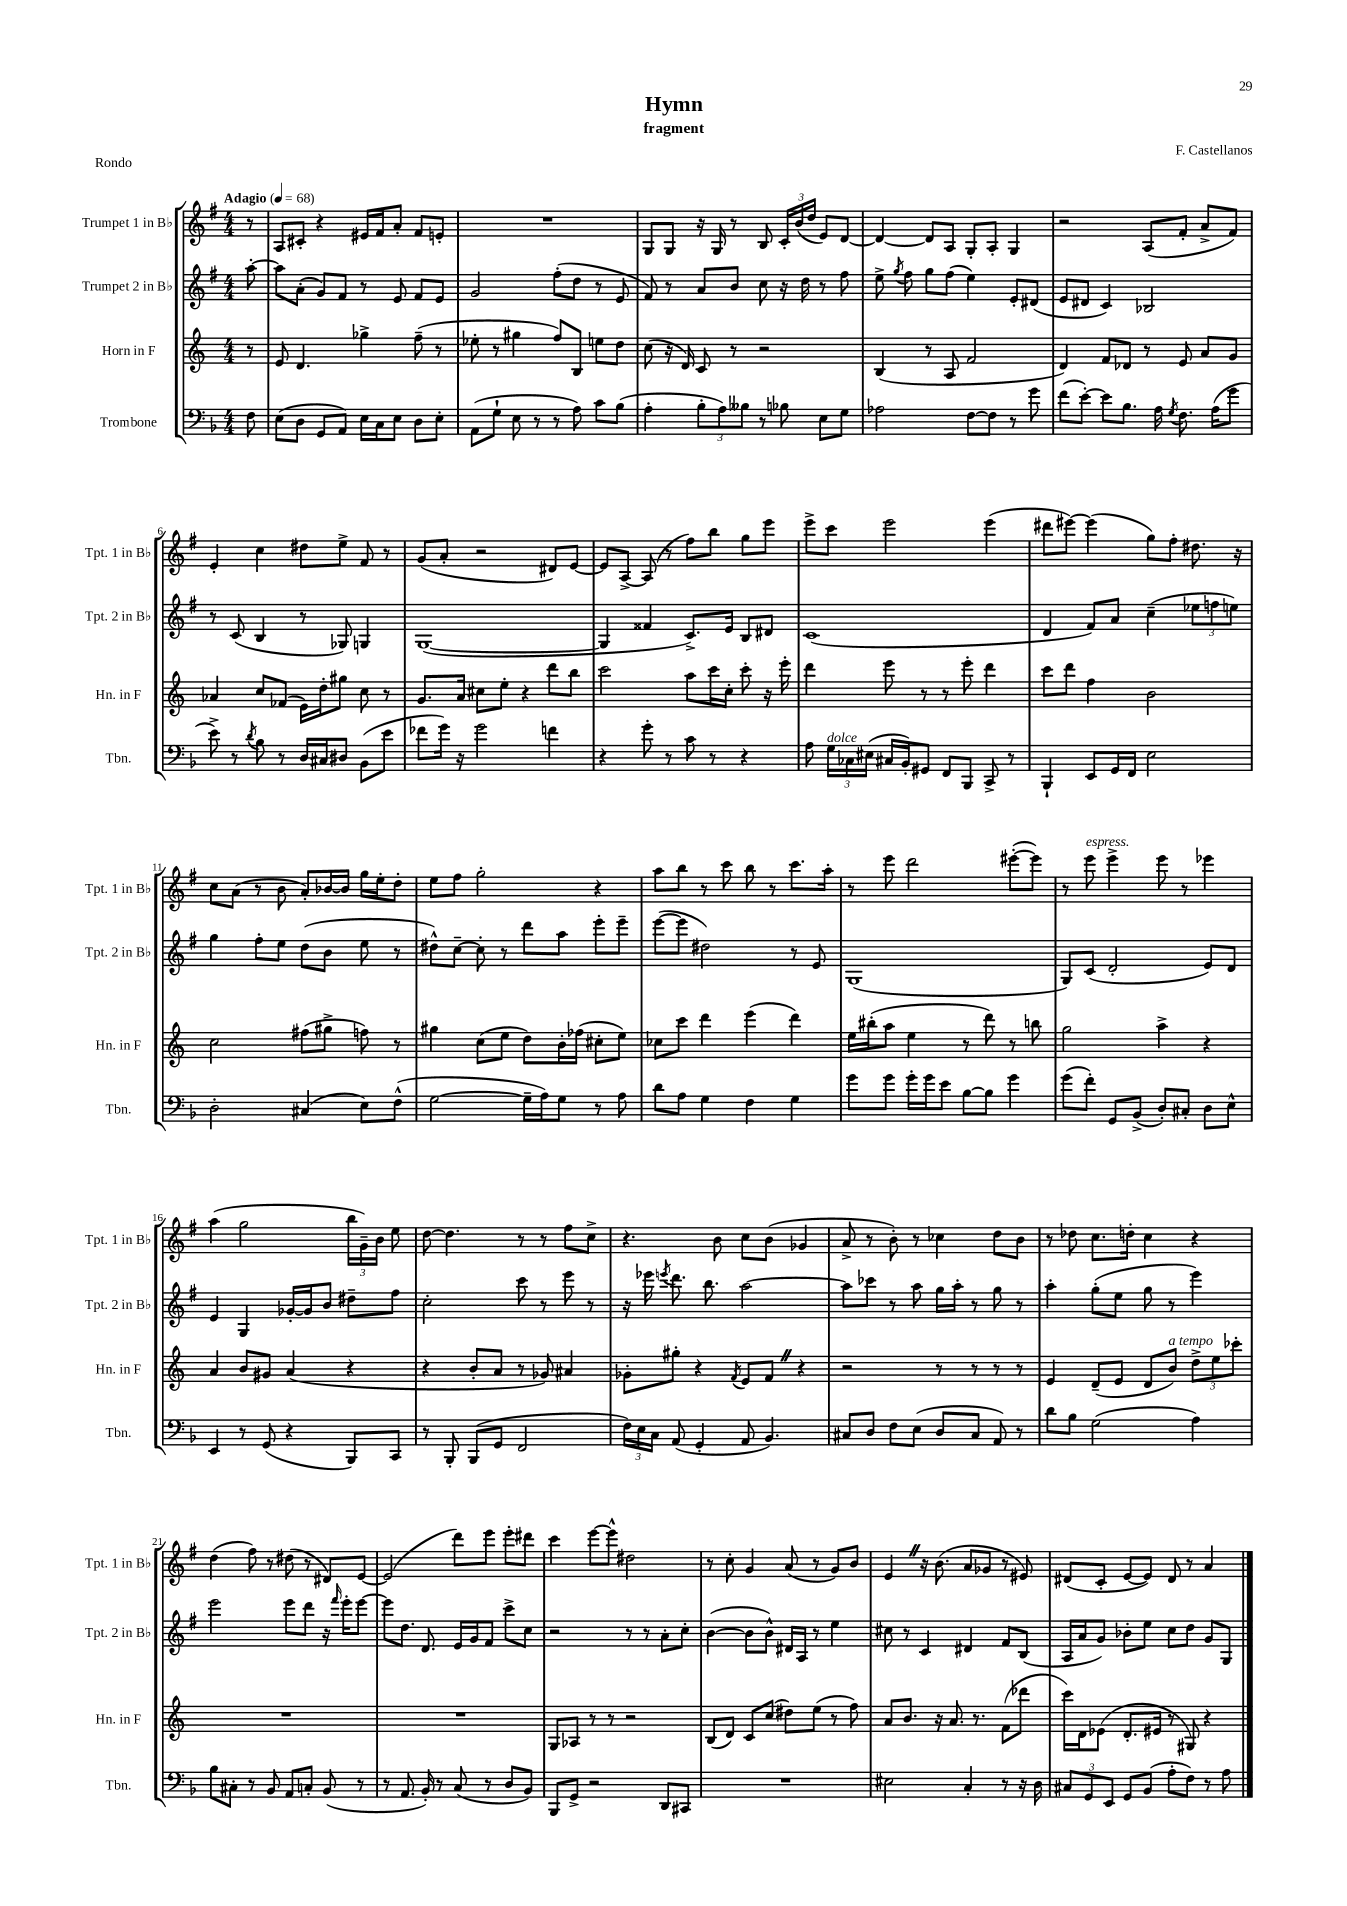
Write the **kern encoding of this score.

**kern	**kern	**kern	**kern
*part4	*part3	*part2	*part1
*staff4	*staff3	*staff2	*staff1
*I"Trombone	*I"Horn in F	*I"Trumpet 2 in B♭	*I"Trumpet 1 in B♭
*I'Tbn.	*I'Hn. in F	*I'Tpt. 2 in B♭	*I'Tpt. 1 in B♭
*clefF4	*clefG2	*clefG2	*clefG2
*k[b-]	*k[]	*k[f#]	*k[f#]
*M4/4	*M4/4	*M4/4	*M4/4
*MM68	*MM68	*MM68	*MM68
=	=	=	=
!	!	!	!LO:TX:a:B:t=Adagio
8F\	8r	[8aa'\	8r
=1	=1	=1	=1
(8E\L	8e/	8aa\L]	8A/L
8D\J	4.d/	(8a'\J	8c#X'/J
8GG/L	.	8g/L)	4r
8AA/J)	.	8f#/J	.
16E\LL	4gg-X^\	8r	16e#X/LL
16C\J	.	.	16f#/J
8E\J	.	8e/	8a'/J
8D\L	(8ff~\	8f#/L	8f#/L
8E'\J	8r	8e/J	8en'/J
=2	=2	=2	=2
(8AA\L	8ee-X'\	2g/	1r
8G`\J	8r	.	.
8E\	4gg#X\	.	.
8r	.	.	.
8r	8ff/L)	(8ff#'\L	.
8A\)	8B/J	8dd\J	.
8c\L	8een\L	8r	.
(8B-\J	8dd\J	8e/	.
=3	=3	=3	=3
4A'\	(8cc\	8f#/)	8G/L
.	16r	8r	8G/J
.	16d/)	.	.
12B-'\L	8c/	8a/L	16r
.	.	.	16G/
12A\)	.	.	.
.	8r	8b/J	8r
12B--X\J	.	.	.
8r	2r	8cc\	8B/
8B-X\	.	16r	24c'/LL
.	.	.	(24b/
.	.	16dd\	.
.	.	.	24dd/JJ
8E\L	.	8r	8e/L)
8G\J	.	8ff#\	[8d/J
=4	=4	=4	=4
2A-X\	(4B/	8ee^\	4d/_
.	.	8qgg/	.
.	.	8ff#\	.
.	8r	8gg\L	8d/L]
.	8A/	(8ff#\J	8A/J
[8F\L	2f/	4ee\)	8G'/L
8F\J]	.	.	8A'/J
8r	.	8e'/L	4G/
8g\	.	(8d#X/J	.
=5	=5	=5	=5
(8f\L	4d/)	8e/L	2r
[8e'\J)	.	8d#X/J	.
8e\L]	8f/L	4c/)	.
8.B-\J	8d-X/J	.	.
.	8r	2B-X/	(8A/L
16A\	.	.	.
8qG/	.	.	.
8.F\	8e/	.	8f#'/J
.	8a/L	.	8a^/L
(16A\KL	.	.	.
8g\J	8g/J	.	8f#/J)
!!LO:LB:g=z
=6	=6	=6	=6
8e^\)	4a-X/	8r	4e'/
8r	.	(8c/	.
8qd/	.	.	.
8B-\	8cc/L	4B/	4cc\
8r	(8f-X/J	.	.
16D/LL	16e\LL)	8r	8dd#X\L
16C#X/J	16dd'\J	.	.
8D#X/J	8gg#X\J	8G-X/)	8ee^\J
(8BB-\L	8cc\	4Gn/	8f#/
8e\J	8r	.	8r
=7	=7	=7	=7
8f-X\L	8.g/L	([1G	(8g/L
16g\Jk)	.	.	8a'/J
16r	16a/Jk	.	.
2g\	8cc#X\L	.	2r
.	8ee'\J	.	.
.	4r	.	.
4fn\	8ddd\L	.	8d#X/L)
.	8bb\J	.	[8e/J
=8	=8	=8	=8
4r	2ccc\	4G/]	8e/L]
.	.	.	[8A^/J
8g'\	.	4f##X/	(8A/]
8r	.	.	8r
8c\	8aa\L	8.c^/L)	8ff#\L)
8r	16ccc\L	.	8bb\J
.	16cc'\JJ	16e/Jk	.
4r	8ccc'\	8B/L	8gg\L
.	16r	8d#X/J	8eee\J
.	16eee'\	.	.
=9	=9	=9	=9
8A\	4ddd\	(1c	8eee^\L
!LO:TX:a:i:t=dolce	!	!	!
24G\LL	.	.	8ccc\J
24C-X\	.	.	.
(24E#X\JJ	.	.	.
16C#X/LL	8eee\	.	2eee\
16BB-'/J)	.	.	.
8GG#X/J	8r	.	.
8FF/L	8r	.	.
8BBB-/J	8eee'\	.	.
8CC^/	4ddd\	.	(4eee\
8r	.	.	.
=10	=10	=10	=10
4BBB-`/	8ccc\L	4d/	8ddd#X\L
.	8ddd\J	.	[8eee#X\J)
8EE/L	4ff\	8f#/L)	(4eee#\]
16GG/L	.	8a/J	.
16FF/JJ	.	.	.
2E\	2b\	(4cc~\	8gg\L)
.	.	.	8ff#'\J
.	.	12ee-X\L	8.dd#X\
.	.	12ffn\	.
.	.	12een\J)	.
.	.	.	16r
!!LO:LB:g=z
=11	=11	=11	=11
2D'\	2cc\	4gg\	8cc\L
.	.	.	(8a\J
.	.	8ff#'\L	8r
.	.	8ee\J	8b\
(4C#X/	(8ff#X\L	(8dd\L	8a'/L)
.	8gg#X^\J	8b\J	[16b-X/L
.	.	.	16b-/JJ]
8E\L)	8ffn\)	8ee\	16gg\LL
.	.	.	16ee'\J
(8F^^\J	8r	8r	8dd'\J
=12	=12	=12	=12
[2G\	4gg#X\	8dd#X^^\L)	8ee\L
.	.	[8cc~\J	8ff#\J
.	(8cc\L	8cc'\]	2gg'\
.	8ee\J	8r	.
16G~\LL]	8dd\L)	8ddd\L	.
16A\J)	.	.	.
8G\J	16b'\L	8aa\J	.
.	(16ff-X\JJ	.	.
8r	8cc#X'\L	8eee'\L	4r
8A\	8ee\J)	8eee~\J	.
=13	=13	=13	=13
8d\L	8cc-X\L	([8eee\L	8aa\L
8A\J	8ccc\J	8eee\J]	8bb\J
4G\	4ddd\	2dd#X\)	8r
.	.	.	8ccc\
4F\	(4eee\	.	8bb\
.	.	.	8r
4G\	4ddd\)	8r	8.ccc\L
.	.	8e/	.
.	.	.	16aa'\Jk
=14	=14	=14	=14
8g\L	16ee\LL	(1G	8r
.	(16bb#X'\J	.	.
8g\J	8aa\J	.	8eee\
16g'\LL	4ee\	.	2ddd\
16g\J	.	.	.
8e\J	.	.	.
[8B-\L	8r	.	.
8B-\J]	8ddd\)	.	.
4g\	8r	.	([8eee#X'\L
.	8bbn\	.	8eee#\J])
=15	=15	=15	=15
(8g\L	2gg\	8G/L)	8r
!	!	!	!LO:TX:a:i:t=espress.
8f'\J)	.	(8c/J	8eee\
8GG/L	.	2d'/	4eee^\
(8BB-^/J	.	.	.
8D'/L)	4aa^\	.	8eee\
8C#X'/J	.	.	8r
8D\L	4r	8e/L)	4eee-X\
8E^^\J	.	8d/J	.
!!LO:LB:g=z
=16	=16	=16	=16
4EE/	4a/	4e/	(4aa\
8r	8b/L	4G/	2gg\
(8GG/	8g#X/J	.	.
4r	(4a/	[16g-X'/LL	.
.	.	16g-/J]	.
.	.	8b/J	.
8BBB-/L)	4r	8dd#X~\L	24bb\LL
.	.	.	24g~\)
.	.	.	24b\JJ
8CC/J	.	8ff#\J	8ee\
=17	=17	=17	=17
8r	4r	2cc'\	[8dd\
8BBB-'/	.	.	4.dd\]
(8BBB-/L	8b'/L	.	.
8GG/J	8a/J	.	.
2FF/	8r	8ccc\	8r
.	8g-X/)	8r	8r
.	4a#X/	8eee\	8ff#\L
.	.	8r	8cc^\J
=18	=18	=18	=18
24F\LL)	8g-X'\L	16r	4.r
24E\	.	.	.
.	.	16eee-X\	.
24C\JJ	.	.	.
.	.	8qeeen/	.
(8AA/	8gg#X'\J	8.ddd\	.
4GG'/	4r	.	.
.	.	8.bb\	.
.	.	.	8b\
.	8qf/	.	.
8AA/	8e/L	[2aa\	8cc\L
4.BB-/)	8fZ/J	.	(8b\J
.	4r	.	4g-X/
=19	=19	=19	=19
8C#X/L	2r	8aa\L]	8a^/
8D/J	.	8ccc-X\J	8r
8F\L	.	8r	8b'\)
(8E\J	.	8aa\	8r
8D/L	8r	16gg\LL	4cc-X\
.	.	16aa'\JJ	.
8C#/J	8r	8r	.
8AA/)	8r	8gg\	8dd\L
8r	8r	8r	8b\J
=20	=20	=20	=20
8d\L	4e/	4aa'\	8r
8B-\J	.	.	8dd-X\
(2G\	(8d~/L	(8gg'\L	8.cc\L
.	8e/J	8ee\J	.
.	.	.	16ddn'\Jk
.	8d/L	8gg\	4cc\
!	!LO:TX:a:i:t=a tempo	!	!
.	8b/J)	8r	.
4A\)	12dd^\L	4eee\)	4r
.	12ee\	.	.
.	12ccc-X'\J	.	.
!!LO:LB:g=z
=21	=21	=21	=21
8B-\L	1r	2eee\	(4dd\
8C#X'\J	.	.	.
8r	.	.	8ff#\)
8BB-/	.	.	8r
8AA/L	.	8eee\L	(8dd#X\
8Cn'/J	.	8ddd\J	8r
(8BB-/	.	16r	8d#X/L)
.	.	16qqfff#/	.
.	.	16eee'\KL	.
8r	.	[8eee\J	[8e/J
=22	=22	=22	=22
8r	1r	8eee\L]	(2e/]
8.AA/	.	8.dd\J	.
16BB-'/)	.	8.d/	.
8r	.	.	.
(8C/	.	16e/LL	8ddd\L)
.	.	16g/J	.
8r	.	8f#/J	8eee\J
8D/L	.	8ccc^\L	8eee'\L
8BB-/J)	.	8cc\J	8ddd#X\J
=23	=23	=23	=23
8BBB-/L	8G/L	2r	4ccc\
8GG^/J	8A-X/J	.	.
2r	8r	.	[8eee\L
.	8r	.	8eee^^\J]
.	2r	8r	2dd#X\
.	.	8r	.
8DD/L	.	8a'\L	.
8CC#X/J	.	8cc'\J	.
=24	=24	=24	=24
1r	(8B/L	([4b\	8r
.	8d/J)	.	8cc'\
.	8c/L	8b\L]	4g/
.	(8cc/J	8b^^\J)	.
.	8dd#X\L)	16d#X/LL	(8a/
.	.	16A/JJ	.
.	(8ee\J	8r	8r
.	8r	4ee\	8g/L)
.	8ff\)	.	8b/J
=25	=25	=25	=25
2E#X\	8a/L	8cc#X\	4eZ/
.	8.b/J	8r	.
.	.	4c/	16r
.	16r	.	(8.b\
.	8.a/	.	.
4C'/	.	4d#X/	8a/L
.	8.r	.	.
.	.	.	8g-X/J
8r	(8f\L	8f#/L	8r
16r	8ddd-X\J	(8B/J	8e#X/)
16D\	.	.	.
=26	=26	=26	=26
12C#X/L	16ccc\LL)	16A/LL	(8d#X/L
.	16d\J	16a/J	.
12GG/	.	.	.
.	(8e-X\J	8g/J)	8c'/J
12EE/J	.	.	.
8GG/L	8.d'/L	8b-X'\L	[8e/L
(8BB-/J	.	8ee\J	8e/J])
.	16e#X/Jk	.	.
8A'\L	8r	8cc\L	8d#/
8F\J)	8G#X/)	8dd\J	8r
8r	4r	8g/L	4a/
8A\	.	8G/J	.
==	==	==	==
*-	*-	*-	*-
